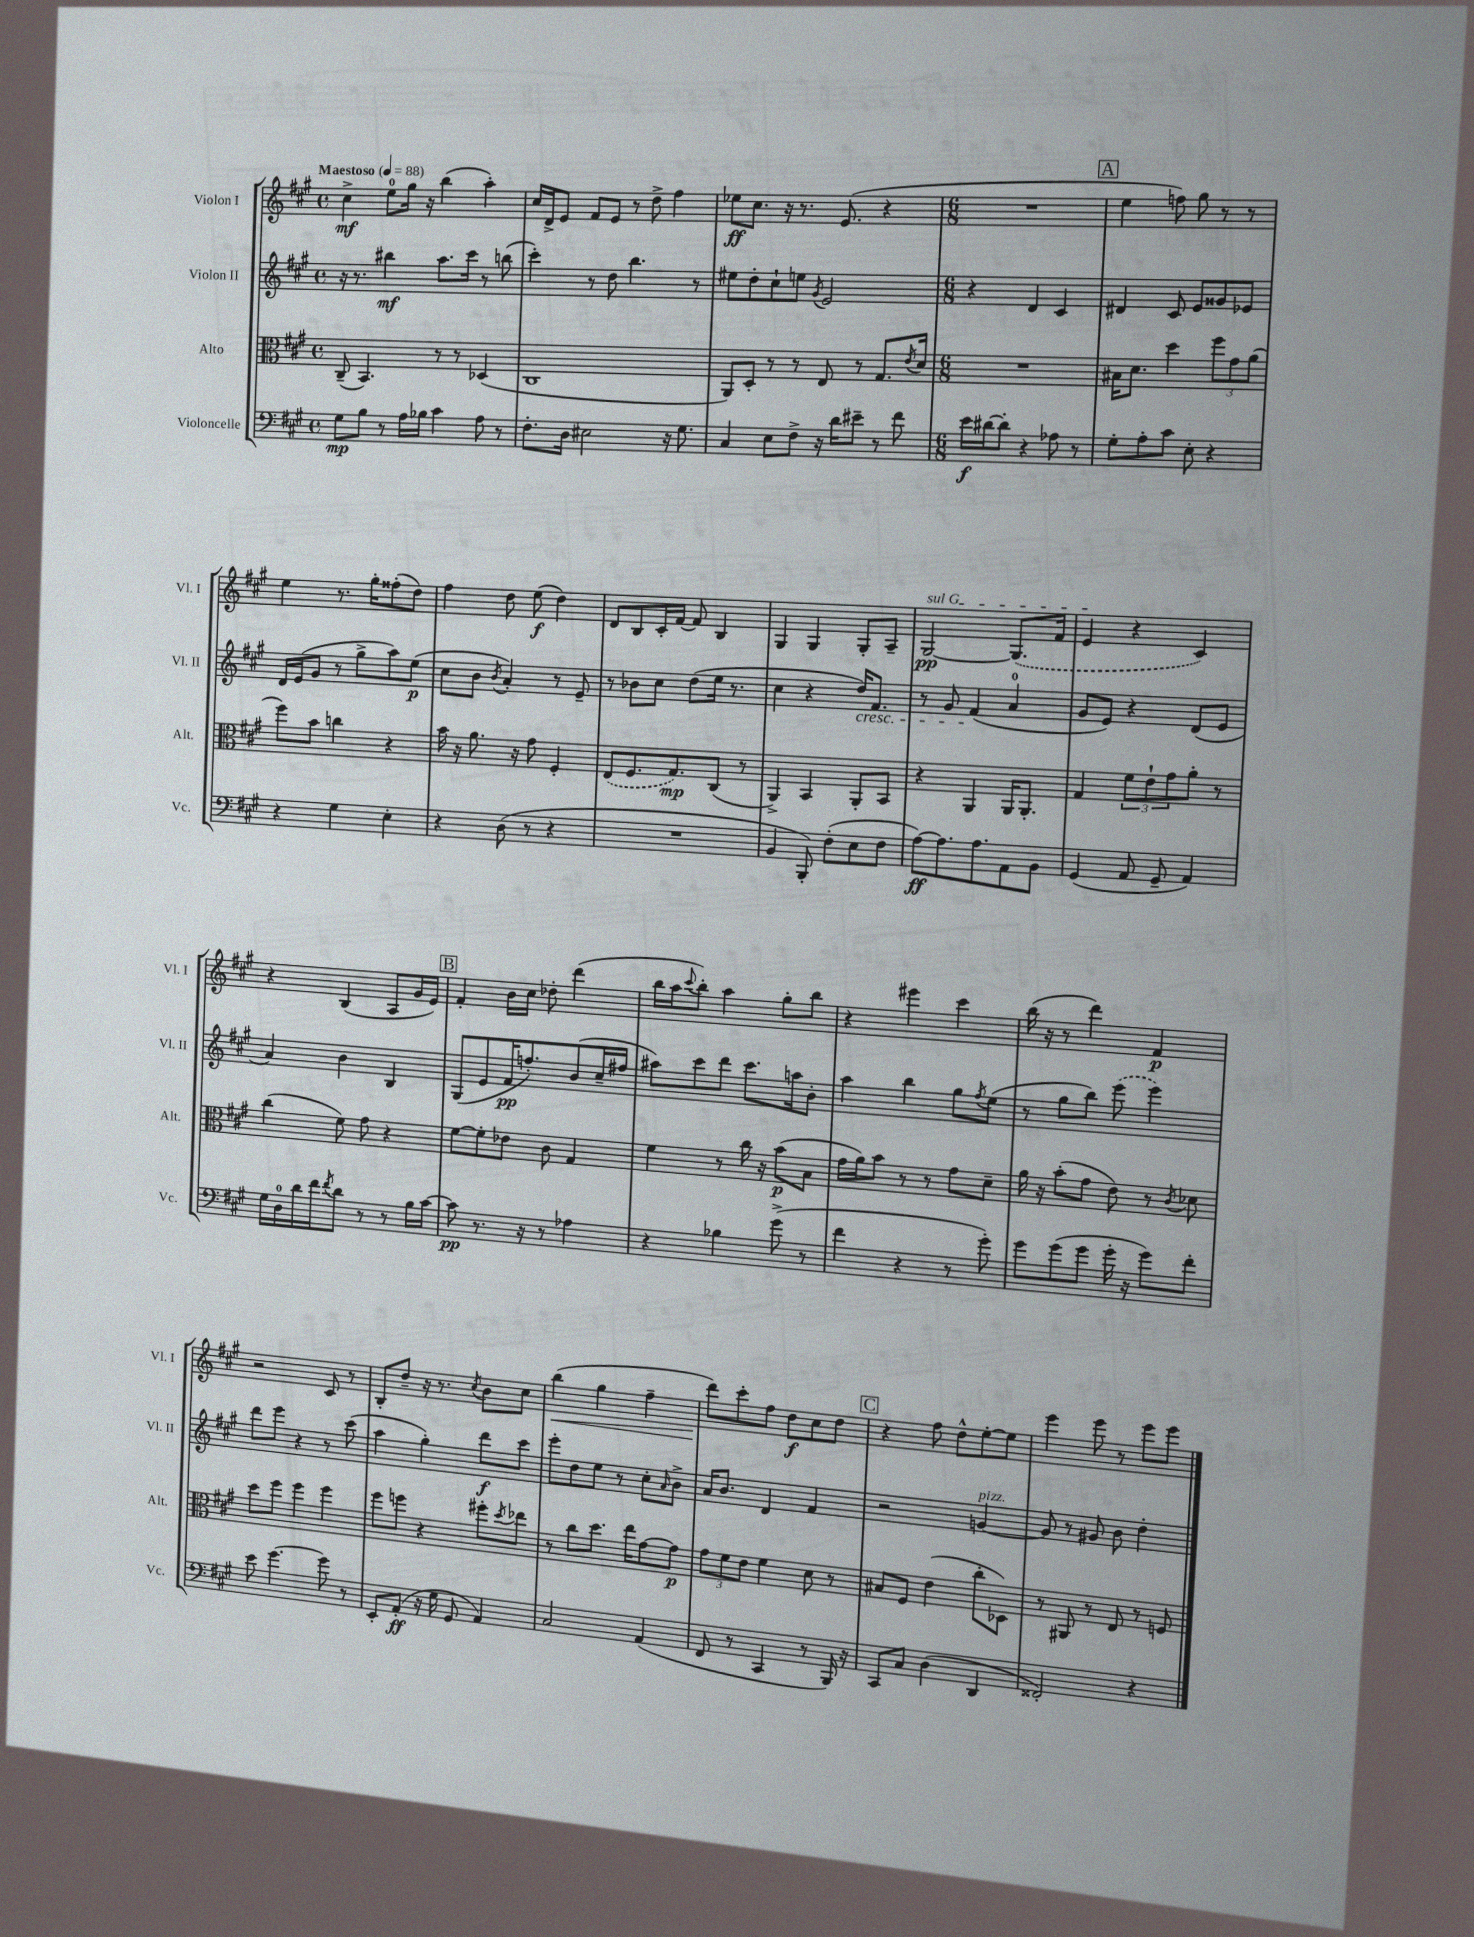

**kern	**dynam	**kern	**dynam	**kern	**dynam	**kern	**dynam
*part4	*part4	*part3	*part3	*part2	*part2	*part1	*part1
*staff4	*staff4	*staff3	*staff3	*staff2	*staff2	*staff1	*staff1
*I"Violoncelle	*	*I"Alto	*	*I"Violon II	*	*I"Violon I	*
*I'Vc.	*	*I'Alt.	*	*I'Vl. II	*	*I'Vl. I	*
*clefF4	*	*clefC3	*	*clefG2	*	*clefG2	*
*k[f#c#g#]	*	*k[f#c#g#]	*	*k[f#c#g#]	*	*k[f#c#g#]	*
*M4/4	*	*M4/4	*	*M4/4	*	*M4/4	*
*met(c)	*	*met(c)	*	*met(c)	*	*met(c)	*
*MM88	*	*MM88	*	*MM88	*	*MM88	*
=1	=1	=1	=1	=1	=1	=1	=1
!	!	!	!	!	!	!LO:TX:a:B:t=Maestoso	!
8G#\L	mp	(8C#~/	.	16r	.	4cc#^\	mf
.	.	.	.	8.r	.	.	.
8B\J	.	4.BB/)	.	.	.	.	.
8r	.	.	.	4bb#X\	mf	8ee\L	.
16A\LL	.	.	.	.	.	16gg#\Jk	.
16B-X\JJ	.	.	.	.	.	16r	.
4c#\	.	8r	.	8.aa\L	.	(4bb\	.
.	.	8r	.	.	.	.	.
.	.	.	.	16ccc#\Jk	.	.	.
8A\	.	(4D-X/	.	8r	.	4aa'\)	.
8r	.	.	.	(8bbn\	.	.	.
=2	=2	=2	=2	=2	=2	=2	=2
8.F#'\L	.	1C#	.	4ccc#'\)	.	16cc#/LL	.
.	.	.	.	.	.	16d^/J	.
.	.	.	.	.	.	8e/J	.
16D\Jk	.	.	.	.	.	.	.
2E#X\	.	.	.	8r	.	8f#/L	.
.	.	.	.	8dd\	.	8e/J	.
.	.	.	.	4.bb\	.	8r	.
.	.	.	.	.	.	8dd^\	.
16r	.	.	.	.	.	4ff#\	.
8.G#\	.	.	.	.	.	.	.
.	.	.	.	8r	.	.	.
=3	=3	=3	=3	=3	=3	=3	=3
4C#/	.	8AA/L)	.	8ee#X\L	.	8ee-X\L	ff
.	.	8D'/J	.	8dd'\	.	8.cc#\J	.
8E\L	.	8r	.	8cc#`\	.	.	.
.	.	.	.	.	.	16r	.
8F#^\J	.	8r	.	8een\J	.	8.r	.
.	.	.	.	8qg#/	.	.	.
16r	.	8E/	.	2e/	.	.	.
16d\KL	.	.	.	.	.	(8.e/	.
8e#X~\J	.	8r	.	.	.	.	.
8r	.	8.G#/L	.	.	.	4r	.
8f#\	.	.	.	.	.	.	.
.	.	8qe/	.	.	.	.	.
.	.	16d/Jk	.	.	.	.	.
=4	=4	=4	=4	=4	=4	=4	=4
*M6/8	*	*M6/8	*	*M6/8	*	*M6/8	*
16e\LL	f	2.r	.	4r	.	2.r	.
[16d#X\J	.	.	.	.	.	.	.
8d#'\J]	.	.	.	.	.	.	.
4r	.	.	.	4d/	.	.	.
8A-X\	.	.	.	4c#/	.	.	.
8r	.	.	.	.	.	.	.
!!LO:REH:place=s1:t=A
=5	=5	=5	=5	=5	=5	=5	=5
8G#'\L	.	16B#X\KL	.	4d#X/	.	4ee\	.
.	.	8.d\J	.	.	.	.	.
8A'\	.	.	.	.	.	.	.
8c#\J	.	4dd\	.	8c#/	.	8ffn\)	.
8E'\	.	.	.	8e/L	.	8gg#\	.
4r	.	12ff#\L	.	8g##X/	.	8r	.
.	.	12g#\	.	.	.	.	.
.	.	.	.	8e-X/J	.	8r	.
.	.	(12a\J	.	.	.	.	.
!!LO:LB:g=z
=6	=6	=6	=6	=6	=6	=6	=6
4r	.	8ff#\L)	.	16d/LL	.	4ee\	.
.	.	.	.	(16e/J	.	.	.
.	.	8b\J	.	8g#/J	.	.	.
4G#\	.	4ccn\	.	8r	.	8.r	.
.	.	.	.	8gg#^\L	.	.	.
.	.	.	.	.	.	16gg#'\KL	.
4E'\	.	4r	.	8aa\)	.	(8ff##X'\	.
.	.	.	.	(8ee\J	p	8dd\J)	.
=7	=7	=7	=7	=7	=7	=7	=7
4r	.	16b\	.	8cc#\L	.	4ff#\	.
.	.	16r	.	.	.	.	.
.	.	8.a\	.	8b\J	.	.	.
.	.	.	.	8qb/	.	.	.
(8D\	.	.	.	4a'/)	.	8dd\	.
.	.	16r	.	.	.	.	.
8r	.	8g#\	.	.	.	(8ee\	f
4r	.	4F#'/	.	8r	.	4dd\)	.
.	.	.	.	8e~/	.	.	.
=8	=8	=8	=8	=8	=8	=8	=8
2.r	.	(8E/L	.	8r	.	8d/L	.
.	.	8.F#/	.	8b-X\L	.	8B/	.
.	.	.	.	8cc#\J	.	16c#'/L	.
.	.	8.G#/)	mp	.	.	[16f#/JJ	.
.	.	.	.	(8dd\L	.	8f#/]	.
.	.	(8C#/J	.	16ee\Jk	.	4B/	.
.	.	.	.	8.r	.	.	.
.	.	8r	.	.	.	.	.
=9	=9	=9	=9	=9	=9	=9	=9
4BB/	.	4AA^/)	.	4cc#\	.	4G#/	.
8BBB'/)	.	4BB/	.	4r	.	4G#/	.
(8F#'\L	.	.	.	.	.	.	.
!	!	!	!	!LO:TX:b:i:t=cresc.	!	!	!
8E\	.	8AA'/L	.	16dd/KL)	.	8G#'/L	.
.	.	.	.	8.f#/J	.	.	.
8F#\J	.	8BB/J	.	.	.	8A~/J	.
=10	=10	=10	=10	=10	=10	=10	=10
!	!	!	!	!	!	!LO:TX:a:i:t=sul G	!
[8A\L)	ff	4r	.	8r	.	[2G#/	pp
8.A\]	.	.	.	8g#/	.	.	.
.	.	4AA/	.	(4f#/	.	.	.
8.A\	.	.	.	.	.	.	.
8AA\	.	16AA/KL	.	4a/	.	(8.G#/L]	.
.	.	8.AA'/J	.	.	.	.	.
8BB\J	.	.	.	.	.	.	.
.	.	.	.	.	.	16f#/Jk	.
=11	=11	=11	=11	=11	=11	=11	=11
(4GG#/	.	4G#/	.	8g#/L	.	4e/	.
.	.	.	.	8e/J)	.	.	.
8AA/	.	12f#\L	.	4r	.	4r	.
.	.	12e`\	.	.	.	.	.
8GG#~/	.	.	.	.	.	.	.
.	.	12g#\	.	.	.	.	.
4AA/)	.	8a'\J	.	(8d/L	.	4c#/)	.
.	.	8r	.	8e/J	.	.	.
!!LO:LB:g=z
=12	=12	=12	=12	=12	=12	=12	=12
16G#\LL	.	(4cc#\	.	4a/)	.	4r	.
16D\	.	.	.	.	.	.	.
16d\	.	.	.	.	.	.	.
16f#\J	.	.	.	.	.	.	.
8qf#/	.	.	.	.	.	.	.
8d\J	.	8f#\)	.	4b\	.	(4B/	.
8r	.	8g#\	.	.	.	.	.
8r	.	4r	.	4B/	.	8A/L	.
16B\LL	.	.	.	.	.	16g#/L	.
[16c#\JJ	.	.	.	.	.	16e/JJ)	.
!!LO:REH:place=s1:t=B
=13	=13	=13	=13	=13	=13	=13	=13
8c#\]	pp	[8f#\L	.	(8G#/L	.	4f#'/	.
8.r	.	8f#'\]	.	8e/	.	.	.
.	.	8e-X\J	.	16f#/K	pp	16b\LL	.
16r	.	.	.	8.ffn'/)	.	16cc#\JJ	.
8r	.	8c#\	.	.	.	8dd-X'\	.
4A-X\	.	4G#/	.	(8b/	.	(4ddd\	.
.	.	.	.	16cc#~/L	.	.	.
.	.	.	.	16ff#X/JJ	.	.	.
=14	=14	=14	=14	=14	=14	=14	=14
4r	.	4f#\	.	8aa#X\L)	.	16bb\LL	.
.	.	.	.	.	.	16aa\J	.
.	.	.	.	.	.	8qqccc#/	.
.	.	.	.	8ccc#\	.	8bb'\J)	.
4B-X\	.	8r	.	8ddd\J	.	4aa\	.
.	.	16cc#\	.	8.ccc#\L	.	.	.
.	.	16r	.	.	.	.	.
(8g#^\	.	(8b\L	p	.	.	8gg#'\L	.
.	.	.	.	16aan\k	.	.	.
8r	.	8B\J	.	8b'\J	.	8bb\J	.
=15	=15	=15	=15	=15	=15	=15	=15
4f#\	.	16g#\LL	.	4aa\	.	4r	.
.	.	16a\J)	.	.	.	.	.
.	.	8b\J	.	.	.	.	.
4r	.	8r	.	4bb\	.	4eee#X\	.
.	.	8r	.	.	.	.	.
8r	.	8g#\L	.	8gg#\L	.	4ccc#\	.
.	.	.	.	8qff#/	.	.	.
8g#'\)	.	8d~\J	.	(8ee\J	.	.	.
=16	=16	=16	=16	=16	=16	=16	=16
8g#\L	.	16a\	.	8r	.	(16bb\	.
.	.	16r	.	.	.	16r	.
(8g#\	.	(8b'\L	.	8gg#\L	.	8r	.
8g#\J	.	8g#\J	.	8bb\J)	.	4ddd\)	.
16g#'\	.	8e\)	.	(8eee\	.	.	.
16r	.	.	.	.	.	.	.
8g#\L)	.	8r	.	4eee\)	.	4f#/	p
.	.	8qc#/	.	.	.	.	.
8f#'\J	.	8d-X\	.	.	.	.	.
!!LO:LB:g=z
=17	=17	=17	=17	=17	=17	=17	=17
8e\	.	8dd\L	.	8ddd\L	.	2r	.
[4.g#\	.	8ff#\J	.	8eee\J	.	.	.
.	.	4ff#\	.	4r	.	.	.
8g#\]	.	4ff#\	.	8r	.	8c#/	.
8r	.	.	.	(8ccc#\	.	8r	.
=18	=18	=18	=18	=18	=18	=18	=18
8EE'/L	.	8ff#\L	.	4aa\	.	8B'/L	.
(8AA'/J	ff	8ffn\J	.	.	.	8dd~/J	.
16r	.	4r	.	4gg#'\)	.	16r	.
16G#\	.	.	.	.	.	8.r	.
8GG#/	.	.	.	.	.	.	.
.	.	.	.	.	.	8qcc#/	.
4AA/)	.	8ff#X'\L	.	8ddd\L	f	8b\L	.
.	.	8qdd/	.	.	.	.	.
.	.	8ee-X\J	.	8ccc#\J	.	8cc#\J	.
=19	=19	=19	=19	=19	=19	=19	=19
!	!	!	!	!	!	!	!LO:HP:b
2C#/	.	8r	.	8eee'\L	.	(4bb\	<
.	.	8cc#\L	.	8dd\	.	.	.
.	.	8.dd\J	.	8ee\J	.	4gg#\	.
.	.	.	.	8r	.	.	.
.	.	16ee\KL	.	.	.	.	.
(4AA/	.	[8g#\	.	8cc#'\L	.	4ff#~\	.
.	.	.	.	16qqa/	.	.	.
.	.	8g#\J]	p	8b^\J	.	.	.
=20	=20	=20	=20	=20	=20	=20	=20
8FF#/	.	12g#\L	.	16a/KL	.	8ddd\L)	.
.	.	.	.	8.b/J	.	.	.
.	.	12f#\	.	.	.	.	.
8r	.	.	.	.	.	8ccc#'\	[
.	.	12e\J	.	.	.	.	.
4CC#/	.	4f#\	.	4d/	.	8ff#\J	.
.	.	.	.	.	.	8dd\L	f
8r	.	8d\	.	4f#/	.	8cc#\	.
16BBB/)	.	8r	.	.	.	8dd\J	.
16r	.	.	.	.	.	.	.
!!LO:REH:place=s1:t=C
=21	=21	=21	=21	=21	=21	=21	=21
8CC#/L	.	8B#X/L	.	2r	.	4r	.
8C#/J	.	8F#/J	.	.	.	.	.
(4D\	.	(4e\	.	.	.	8ff#\	.
.	.	.	.	.	.	8dd^^\L	.
!	!	!	!	!LO:TX:a:i:t=pizz.	!	!	!
4DD/	.	8cc#'\L	.	[4gn/	.	[8ee'\	.
.	.	8D-X\J)	.	.	.	8ee\J]	.
=22	=22	=22	=22	=22	=22	=22	=22
2FF##X'/)	.	8r	.	8g/]	.	4eee\	.
.	.	8AA#X/	.	8r	.	.	.
.	.	8r	.	8g#X/	.	8eee\	.
.	.	8E/	.	8b\	.	8r	.
4r	.	8r	.	4dd'\	.	8eee\L	.
.	.	8Fn/	.	.	.	8eee\J	.
==	==	==	==	==	==	==	==
*-	*-	*-	*-	*-	*-	*-	*-
